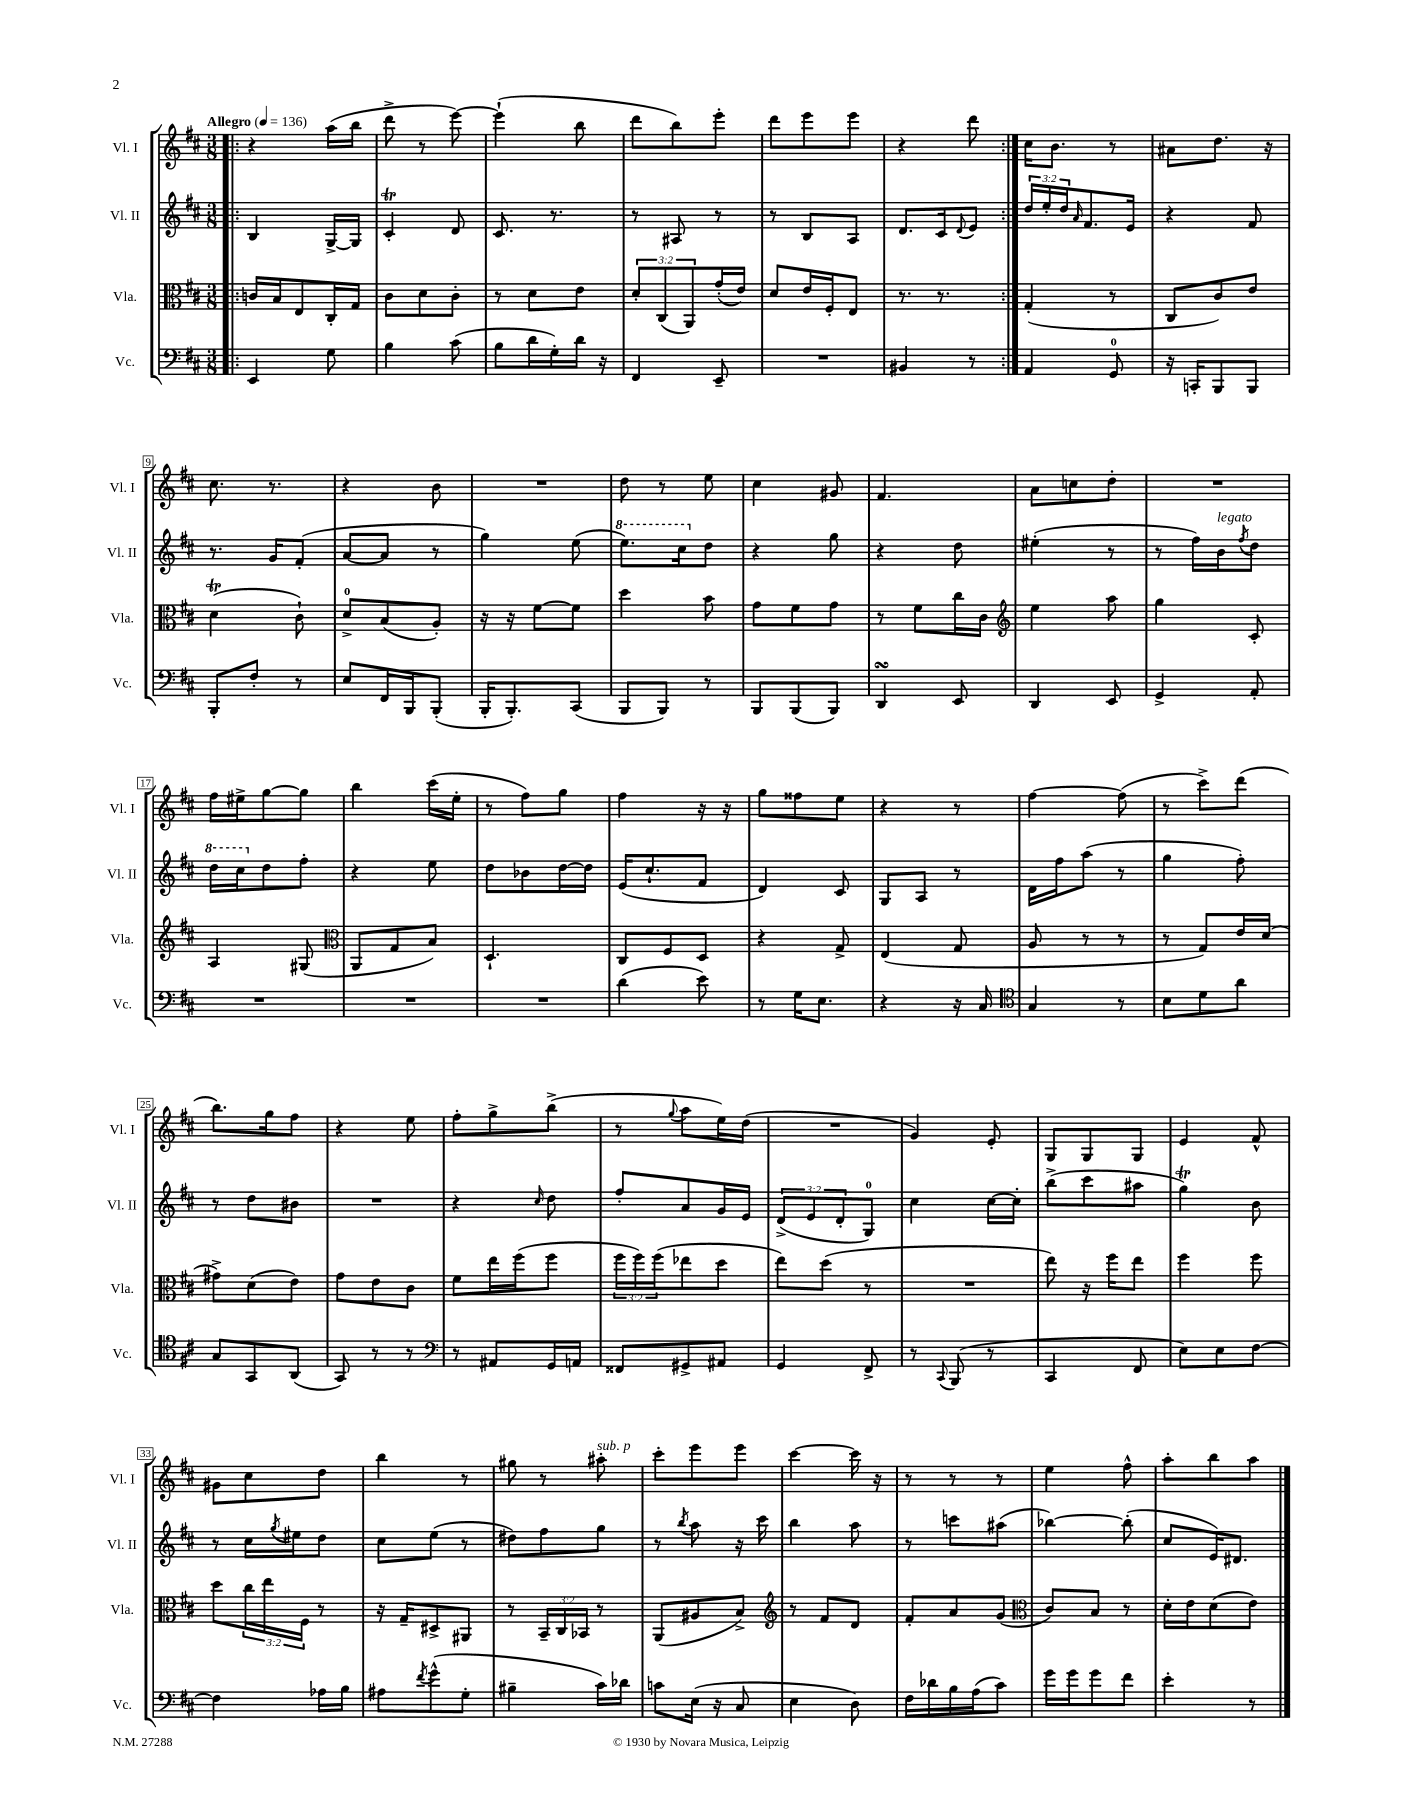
<<
\new StaffGroup <<
\new Staff = "s0" \with { instrumentName = "Vl. I" shortInstrumentName = "Vl. I" } {
    \clef treble \key d \major \numericTimeSignature \time 3/8 \tempo "Allegro" 4 = 136
    \repeat volta 2 { \bar ".|:" r4 a''16( b''16 |
    d'''8-> r8 e'''8~) |
    e'''4-!( b''8 |
    d'''8 b''8) e'''8-. |
    d'''8 e'''8 e'''8 |
    r4 d'''8 | }
    cis''16 b'8. r8 |
    ais'8 d''8. r16 |
    cis''8. r8. |
    r4 b'8 |
    R4. |
    d''8 r8 e''8 |
    cis''4 gis'8 |
    fis'4. |
    a'8 c''8 d''8-. |
    R4. |
    fis''16 eis''16-> g''8~ g''8 |
    b''4 cis'''16( e''16-. |
    r8 fis''8) g''8 |
    fis''4 r16 r16 |
    g''8 fisis''8 e''8 |
    r4 r8 |
    fis''4~ fis''8( |
    r8 cis'''8->) d'''8( |
    b''8.) g''16 fis''8 |
    r4 e''8 |
    fis''8-. g''8-> b''8->( |
    r8 \appoggiatura { g''8 } a''8 e''16) d''16( |
    R4. |
    g'4) e'8-. |
    g8 g8 g8 |
    e'4 fis'8-^ |
    gis'8 cis''8 d''8 |
    b''4 r8 |
    gis''8 r8 ais''8-.^\markup { \italic "sub. p" } |
    cis'''8-. e'''8 e'''8 |
    cis'''4~ cis'''16 r16 |
    r8 r8 r8 |
    e''4 fis''8-^ |
    a''8-. b''8 a''8 \bar "|." |
}
\new Staff = "s1" \with { instrumentName = "Vl. II" shortInstrumentName = "Vl. II" } {
    \clef treble \key d \major \numericTimeSignature \time 3/8 \override Staff.TupletNumber.text = #tuplet-number::calc-fraction-text
    \repeat volta 2 { \bar ".|:" b4 g16~-> g16 |
    cis'4-.\trill d'8 |
    cis'8. r8. |
    r8 ais8 r8 |
    r8 b8 a8 |
    d'8. cis'16 \appoggiatura { d'8 } e'8 | }
    \tuplet 3/2 { d''16 e''16-. d''16 } \grace { a'16 } fis'8. e'16 |
    r4 fis'8 |
    r8. g'16 fis'8-.( |
    a'8~ a'8 r8 |
    g''4) e''8( |
    \ottava #1 e'''8.) cis'''16 \ottava #0 d''8 |
    r4 g''8 |
    r4 d''8 |
    eis''4-.( r8 |
    r8 fis''16) b'16^\markup { \italic "legato" } \acciaccatura { fis''8 } d''8 |
    \ottava #1 d'''16 cis'''16 \ottava #0 d''8 fis''8-. |
    r4 e''8 |
    d''8 bes'8 d''16~ d''16 |
    e'16( cis''8.-! fis'8 |
    d'4) cis'8 |
    g8 a8 r8 |
    d'16 fis''16 a''8( r8 |
    g''4 fis''8-.) |
    r8 d''8 bis'8 |
    R4. |
    r4 \grace { cis''16 } d''8 |
    fis''8-. a'8 g'16 e'16 |
    \tuplet 3/2 { d'8->( e'8 d'8-. } g8-0) |
    cis''4 cis''16~ cis''16-. |
    b''8->( cis'''8 ais''8 |
    g''4\trill) b'8 |
    r8 cis''16 \acciaccatura { g''8 } eis''16 d''8 |
    cis''8 e''8( r8 |
    dis''8) fis''8 g''8 |
    r8 \acciaccatura { b''8 } a''8 r16 cis'''16 |
    b''4 a''8 |
    r8 c'''8 ais''8( |
    bes''4~) bes''8-.( |
    cis''8 e'16) dis'8. \bar "|." |
}
\new Staff = "s2" \with { instrumentName = "Vla." shortInstrumentName = "Vla." } {
    \clef alto \key d \major \numericTimeSignature \time 3/8 \override Staff.TupletNumber.text = #tuplet-number::calc-fraction-text
    \repeat volta 2 { \bar ".|:" c'16 b16 e8 cis16-. g16 |
    cis'8 d'8 cis'8-. |
    r8 d'8 e'8 |
    \tuplet 3/2 { d'8-. cis8( a,8) } g'16-.( e'16) |
    d'8 e'16 fis16-. e8 |
    r8. r8. | }
    g4-.( r8 |
    cis8 cis'8) e'8 |
    d'4\trill( cis'8-!) |
    d'8-0-> b8( a8-.) |
    r16 r16 fis'8~ fis'8 |
    d''4 b'8 |
    g'8 fis'8 g'8 |
    r8 fis'8 cis''16 cis'16 |
    \clef treble e''4 a''8 |
    g''4 cis'8-. |
    a4 gis8( |
    \clef alto a,8 g8 b8) |
    d4.-! |
    cis8 fis8 d8 |
    r4 g8-> |
    e4( g8 |
    a8 r8 r8 |
    r8 g8) e'16 d'16( |
    gis'8->) d'8( e'8) |
    g'8 e'8 cis'8 |
    fis'8 e''16 fis''16( fis''8 |
    \tuplet 3/2 { fis''16 fis''16) fis''16( } ees''8 d''8 |
    e''8) d''8( r8 |
    R4. |
    e''8) r16 fis''16 e''8 |
    fis''4 fis''8 |
    d''8 \tuplet 3/2 { cis''16 e''16 fis16 } r8 |
    r16 g16-- dis8-> ais,8 |
    r8 \tuplet 3/2 { b,16-- cis16 bes,16 } r8 |
    a,8( ais8 b8->) |
    \clef treble r8 fis'8 d'8 |
    fis'8-. a'8 g'8( |
    \clef alto cis'8) b8 r8 |
    d'16-. e'16 d'8( e'8) \bar "|." |
}
\new Staff = "s3" \with { instrumentName = "Vc." shortInstrumentName = "Vc." } {
    \clef bass \key d \major \numericTimeSignature \time 3/8
    \repeat volta 2 { \bar ".|:" e,4 g8 |
    b4 cis'8( |
    b8 d'16 g16-.) d'16 r16 |
    fis,4 e,8-- |
    R4. |
    bis,4 r8 | }
    a,4 g,8-0 |
    r16 c,16-. b,,8 b,,8 |
    b,,8-. fis8-. r8 |
    e8 fis,16 b,,16 b,,8-.( |
    b,,16-. b,,8.-.) cis,8( |
    b,,8 b,,8) r8 |
    b,,8 b,,8( b,,8) |
    d,4\turn e,8 |
    d,4 e,8 |
    g,4-> a,8-. |
    R4. |
    R4. |
    R4. |
    d'4( e'8) |
    r8 g16 e8. |
    r4 r16 cis16 |
    \clef tenor g4 r8 |
    b8 d'8 a'8 |
    g8 g,8 a,8( |
    g,8) r8 r8 |
    \clef bass r8 ais,8 g,16 a,16 |
    fisis,8 gis,8-> ais,8 |
    g,4 fis,8-> |
    r8 \appoggiatura { cis,8 } b,,8( r8 |
    cis,4 fis,8 |
    e8) e8 fis8~ |
    fis4 aes16 b16 |
    ais8 \acciaccatura { fis'8 } g'8-^( g8-. |
    bis4-- cis'16) des'16 |
    c'8 e16( r16 cis8 |
    e4 d8) |
    fis16 des'16 b16 a16( cis'8) |
    g'16 g'16 g'8 fis'8 |
    e'4-. r8 \bar "|." |
}
>>
>>
\layout { \context { \Score \override BarNumber.stencil = #(make-stencil-boxer 0.1 0.3 ly:text-interface::print) } }
